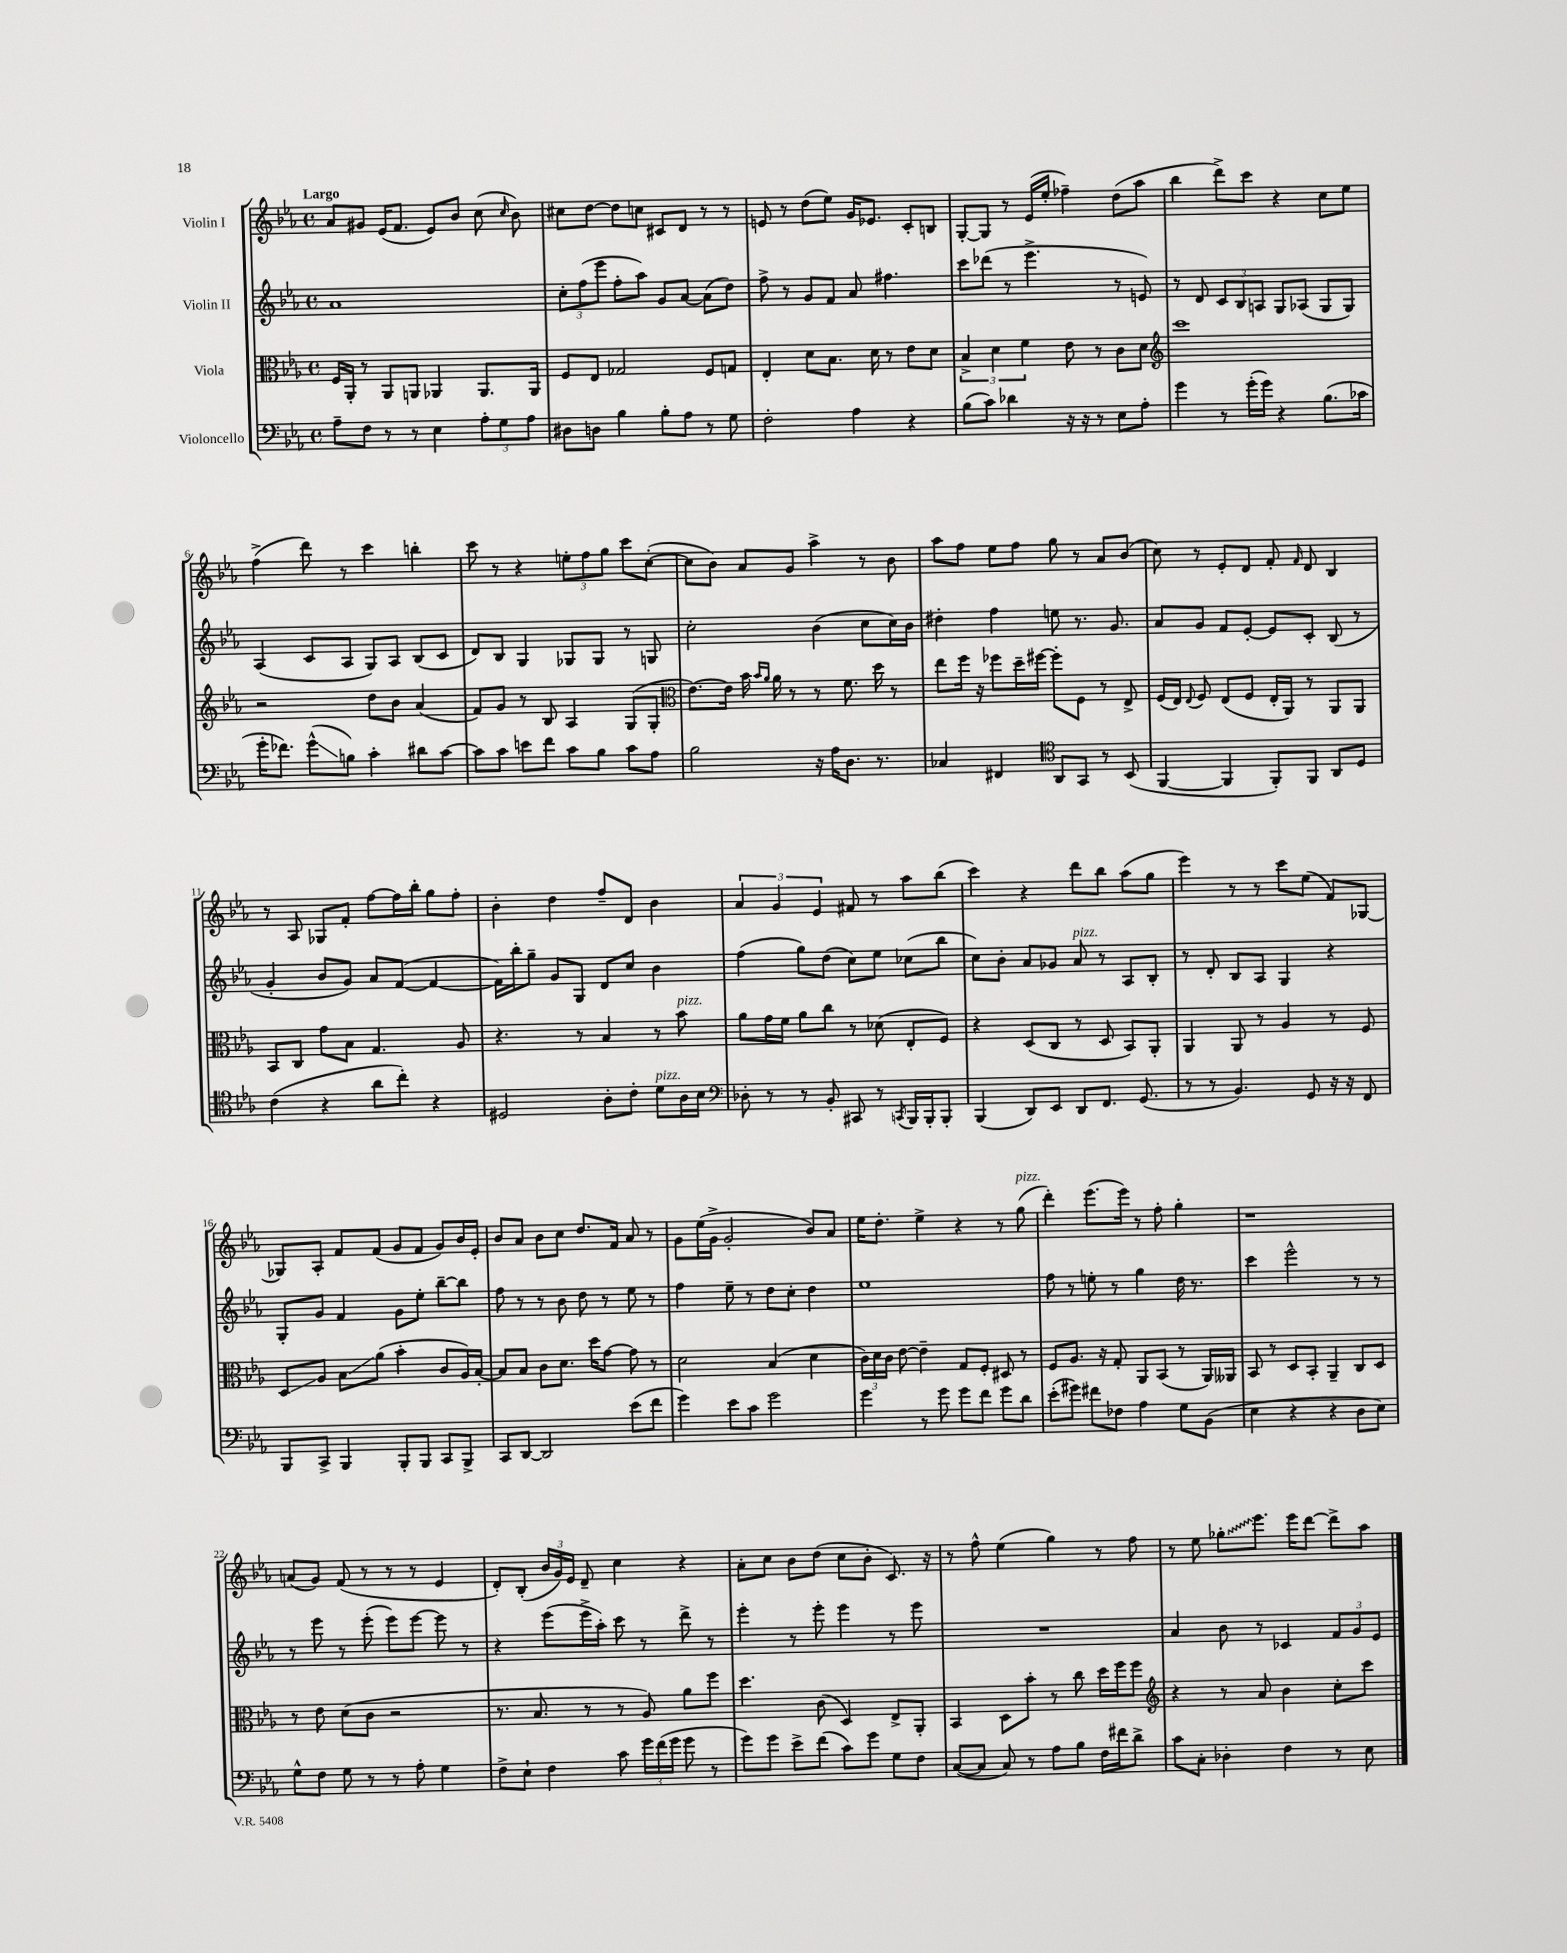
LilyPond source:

<<
\new StaffGroup <<
\new Staff = "s0" \with { instrumentName = "Violin I" } {
    \clef treble \key ees \major \defaultTimeSignature \time 4/4 \tempo "Largo"
    \autoBeamOff aes'8[ gis'8] ees'16[( f'8.] ees'8[) bes'8] c''8( \grace { c''16 } bes'8) |
    cis''8[ d''8]~ d''8[ c''8] cis'8[ d'8] r8 r8 |
    e'8 r8 d''8[( ees''8]) g'16[ ees'8.] c'8[-. b8] |
    g8[~-. g8] r8 ees'16[( ees''16]-. fes''4--) d''8[( aes''8] |
    bes''4 d'''8[->) c'''8] r4 c''8[ ees''8] |
    f''4->( d'''8) r8 c'''4 b''4-. |
    c'''8 r8 r4 \tuplet 3/2 { e''8[-. f''8 g''8] } c'''8[ c''8]~-.( |
    c''8[ bes'8]) aes'8[ g'8] aes''4-> r8 bes'8 |
    aes''8[ f''8] ees''8[ f''8] g''8 r8 aes'8[ bes'8]( |
    c''8) r8 ees'8[-. d'8] f'8-. \grace { f'16 } d'8 bes4 |
    r8 aes8 ges8[ f'8]-. f''8[~ f''16 bes''16]-. g''8[ f''8]-. |
    bes'4-. d''4 f''8[-- d'8] bes'4 |
    \tuplet 3/2 { aes'4 g'4 ees'4 } fis'8 r8 aes''8[ bes''8]( |
    c'''4) r4 d'''8[ bes''8] aes''8[( g''8] |
    ees'''4) r8 r8 c'''8[ ees''8]( f'8[) ges8]~ |
    ges8[ aes8]-. f'8[ f'8]( g'8[ f'8] g'8[) bes'16 ees'16]-. |
    bes'8[ aes'8] bes'8[ c''8] d''8.[ f'16] aes'8 r8 |
    g'8[ ees''16( g'16]-> g'2-. bes'8[) aes'8] |
    ees''16[ d''8.]-. ees''4-> r4 r8 g''8^\markup { \italic "pizz." }( |
    d'''4-.) ees'''8.[( ees'''16]) r8 f''8-. g''4-. |
    r1 |
    a'8[( g'8]) f'8( r8 r8 r8 ees'4 |
    d'8[-.) bes8]-.( \tuplet 3/2 { bes'16[ g'16) ees'16] } d'8-- c''4 r4 |
    aes'8[-. c''8] bes'8[ d''8]( c''8[ bes'8]-. c'8.) r16 |
    r8 f''8-^ ees''4( g''4) r8 f''8 |
    r8 ees''8 \once \override Glissando.style = #'zigzag ges''8[-.\glissando ees'''8.] ees'''16[ d'''8]~ d'''8[-> aes''8] \bar "|." |
}
\new Staff = "s1" \with { instrumentName = "Violin II" } {
    \clef treble \key ees \major \defaultTimeSignature \time 4/4
    \autoBeamOff aes'1 |
    \tuplet 3/2 { c''8[-. f''8( ees'''8] } f''8[-. aes''8]) g'8[ aes'8]~ aes'8[( d''8]) |
    f''8-> r8 g'8[ f'8] aes'8 fis''4. |
    c'''8[ des'''8]( r8 ees'''4.-> r8 e'8) |
    r8 d'8 \tuplet 3/2 { c'8[ bes8 a8] } g8[ aes8]( g8[ g8]) |
    aes4( c'8[ aes8] g8[) aes8] bes8[( c'8] |
    d'8[) bes8] g4 ges8[ ges8] r8 g8 |
    c''2-. bes'4( c''8[ c''16) bes'16] |
    dis''4-. f''4 e''8 r8. g'8. |
    aes'8[ g'8] f'8[ ees'8]~-. ees'8[ c'8]-. bes8( r8 |
    g'4-. bes'8[ g'8]) aes'8[ f'8]~( f'4~ |
    f'16[) bes''16-. g''8]-- g'8[ g8] d'8[ c''8] bes'4 |
    f''4( g''8[) d''8]( c''8[) ees''8] ces''8[( bes''8] |
    c''8[) bes'8]-. aes'8[ ges'8] aes'8^\markup { \italic "pizz." } r8 aes8[ bes8]-. |
    r8 d'8-. bes8[ aes8] g4 r4 |
    g8[-. g'8] f'4 g'8[ ees''8]-. bes''8[~-- bes''8] |
    f''8 r8 r8 bes'8 d''8 r8 ees''8 r8 |
    f''4 ees''8-- r8 d''8[ c''8]-. d''4 |
    ees''1 |
    f''8 r8 e''8-. r8 g''4 d''16 r8. |
    c'''4 ees'''2-^ r8 r8 |
    r8 ees'''8 r8 ees'''8-.( ees'''8[) ees'''8]~ ees'''8 r8 |
    r4 ees'''8[( ees'''16-> aes''16]-.) c'''8 r8 d'''8-> r8 |
    ees'''4-. r8 ees'''8-. ees'''4 r8 ees'''8 |
    R1 |
    aes'4 bes'8 r8 ces'4 \tuplet 3/2 { f'8[ g'8 ees'8] } \bar "|." |
}
\new Staff = "s2" \with { instrumentName = "Viola" } {
    \clef alto \key ees \major \defaultTimeSignature \time 4/4
    \autoBeamOff f16[ aes,16]-. r8 aes,8[ a,8] aes,4 aes,8.[ aes,16] |
    f8[ ees8] ges2 f8[ g8] |
    ees4-. d'8[ bes8.] d'16 r8 ees'8[ d'8] |
    \tuplet 3/2 { bes4-> d'4 f'4 } ees'8 r8 c'8[ d'8] |
    \clef treble c'''1 |
    r2 d''8[ bes'8] aes'4( |
    f'8[) g'8] r8 bes8 aes4 g8[( g8]-. |
    \clef alto ees'8.[~) ees'16] bes'16 \grace { bes'16[ aes'16] } aes'16 r8 r8 f'8. d''16 r8 |
    ees''8[ f''16] r16 fes''8[ d''16-- fis''16]~ fis''8[-. f8] r8 ees8-> |
    f16[( ees16]) \appoggiatura { ees8 } f8 ees8[( f8] ees16[-. aes,16]) r8 aes,8[ aes,8] |
    bes,8[ c8] g'8[ bes8] g4. aes8 |
    r4. r8 bes4 r8 bes'8^\markup { \italic "pizz." } |
    aes'8[ g'16 f'16] aes'8[ c''8] r8 des'8( ees8[-. f8]) |
    r4 d8[( c8] r8 d8 bes,8[) aes,8]-. |
    aes,4 aes,8 r8 aes4 r8 f8 |
    d8[\glissando aes8] bes8[\glissando aes'8]( bes'4-. c'8[ aes16) bes16]~-. |
    bes8[ bes8] c'8[ d'8.] d''16[ g'8]~ g'8 r8 |
    d'2 bes4( d'4 |
    \tuplet 3/2 { c'16[) d'16 c'16] } ees'8~ ees'4-- g8[ f8]-. dis8 r8 |
    f8[ aes8.] r16 g8-. aes,8[ bes,8]( r8 aes,16[) aeses,16] |
    bes,8 r8 d8[ bes,8]-. aes,4-- c8[ d8] |
    r8 ees'8 d'8[( c'8] r2 |
    r8. bes8. r8 r8 aes8) aes'8[ f''8] |
    d''4. c'8( d4) ees8[-> aes,8]-. |
    bes,4 d8[ bes'8]-. r8 c''8 d''16[ f''16 f''8] |
    \clef treble r4 r8 aes'8 bes'4 c''8[-. c'''8] \bar "|." |
}
\new Staff = "s3" \with { instrumentName = "Violoncello" } {
    \clef bass \key ees \major \defaultTimeSignature \time 4/4
    \autoBeamOff aes8[-- f8] r8 r8 ees4 \tuplet 3/2 { aes8[-. g8 aes8] } |
    dis8[ d8] bes4 bes8[-. aes8] r8 g8 |
    f2-. aes4 r4 |
    bes8[( c'8]) des'4 r16 r16 r8 ees8[ aes8]-. |
    g'4 r8 g'16[-.( g'16]) r4 bes8.[( ces'16] |
    g'16[-. fes'8.]) g'8[-^\glissando( b8]) c'4-. dis'8[ c'8]~ |
    c'8[ c'8] e'8[ f'8] c'8[ bes8] c'8[ aes8] |
    bes2 r16 aes16[ d8.] r8. |
    ces4 fis,4 \clef tenor aes,8[ g,8] r8 bes,8( |
    f,4~ f,4 f,8[-.) f,8] aes,8[ d8] |
    c'4( r4 aes'8[ c''8]-.) r4 |
    dis2 aes8[-. c'8]-. d'8[^\markup { \italic "pizz." } aes16 bes16] |
    \clef bass des8-. r8 r8 bes,8-. cis,8 r8 \acciaccatura { c,8 } bes,,16[ bes,,16-. bes,,8]-. |
    bes,,4( d,8[) ees,8] d,8[ f,8.] g,8.( |
    r8 r8 bes,4.) g,8 r16 r16 f,8 |
    bes,,8[ c,8]-> bes,,4 bes,,8[-. bes,,8] c,8[ bes,,8]-> |
    c,8[ d,8]~ d,2 ees'8[( f'8] |
    g'4) ees'8[ c'8] g'2 |
    g'4 r8 g'8 g'8[ f'8] g'8[ d'8] |
    ees'8[-.( gis'8]) fis'8[ fes8] aes4 g8[ bes,8]( |
    ees4 r4 r4 d8[ ees8]) |
    g8[-^ f8] g8 r8 r8 aes8-. g4 |
    f8[-> ees8]-! f4 c'8 \tuplet 3/2 { g'16[ f'16( g'16] } g'8 r8 |
    g'8[) g'8] ees'8[-> f'8]( c'8[) g'8] g8[ f8] |
    c8[~( c8] c8) r8 aes8[ bes8] f16[ fis'16 d'8]-> |
    c'8[ c8]-. des4-. f4 r8 ees8 \bar "|." |
}
>>
>>
